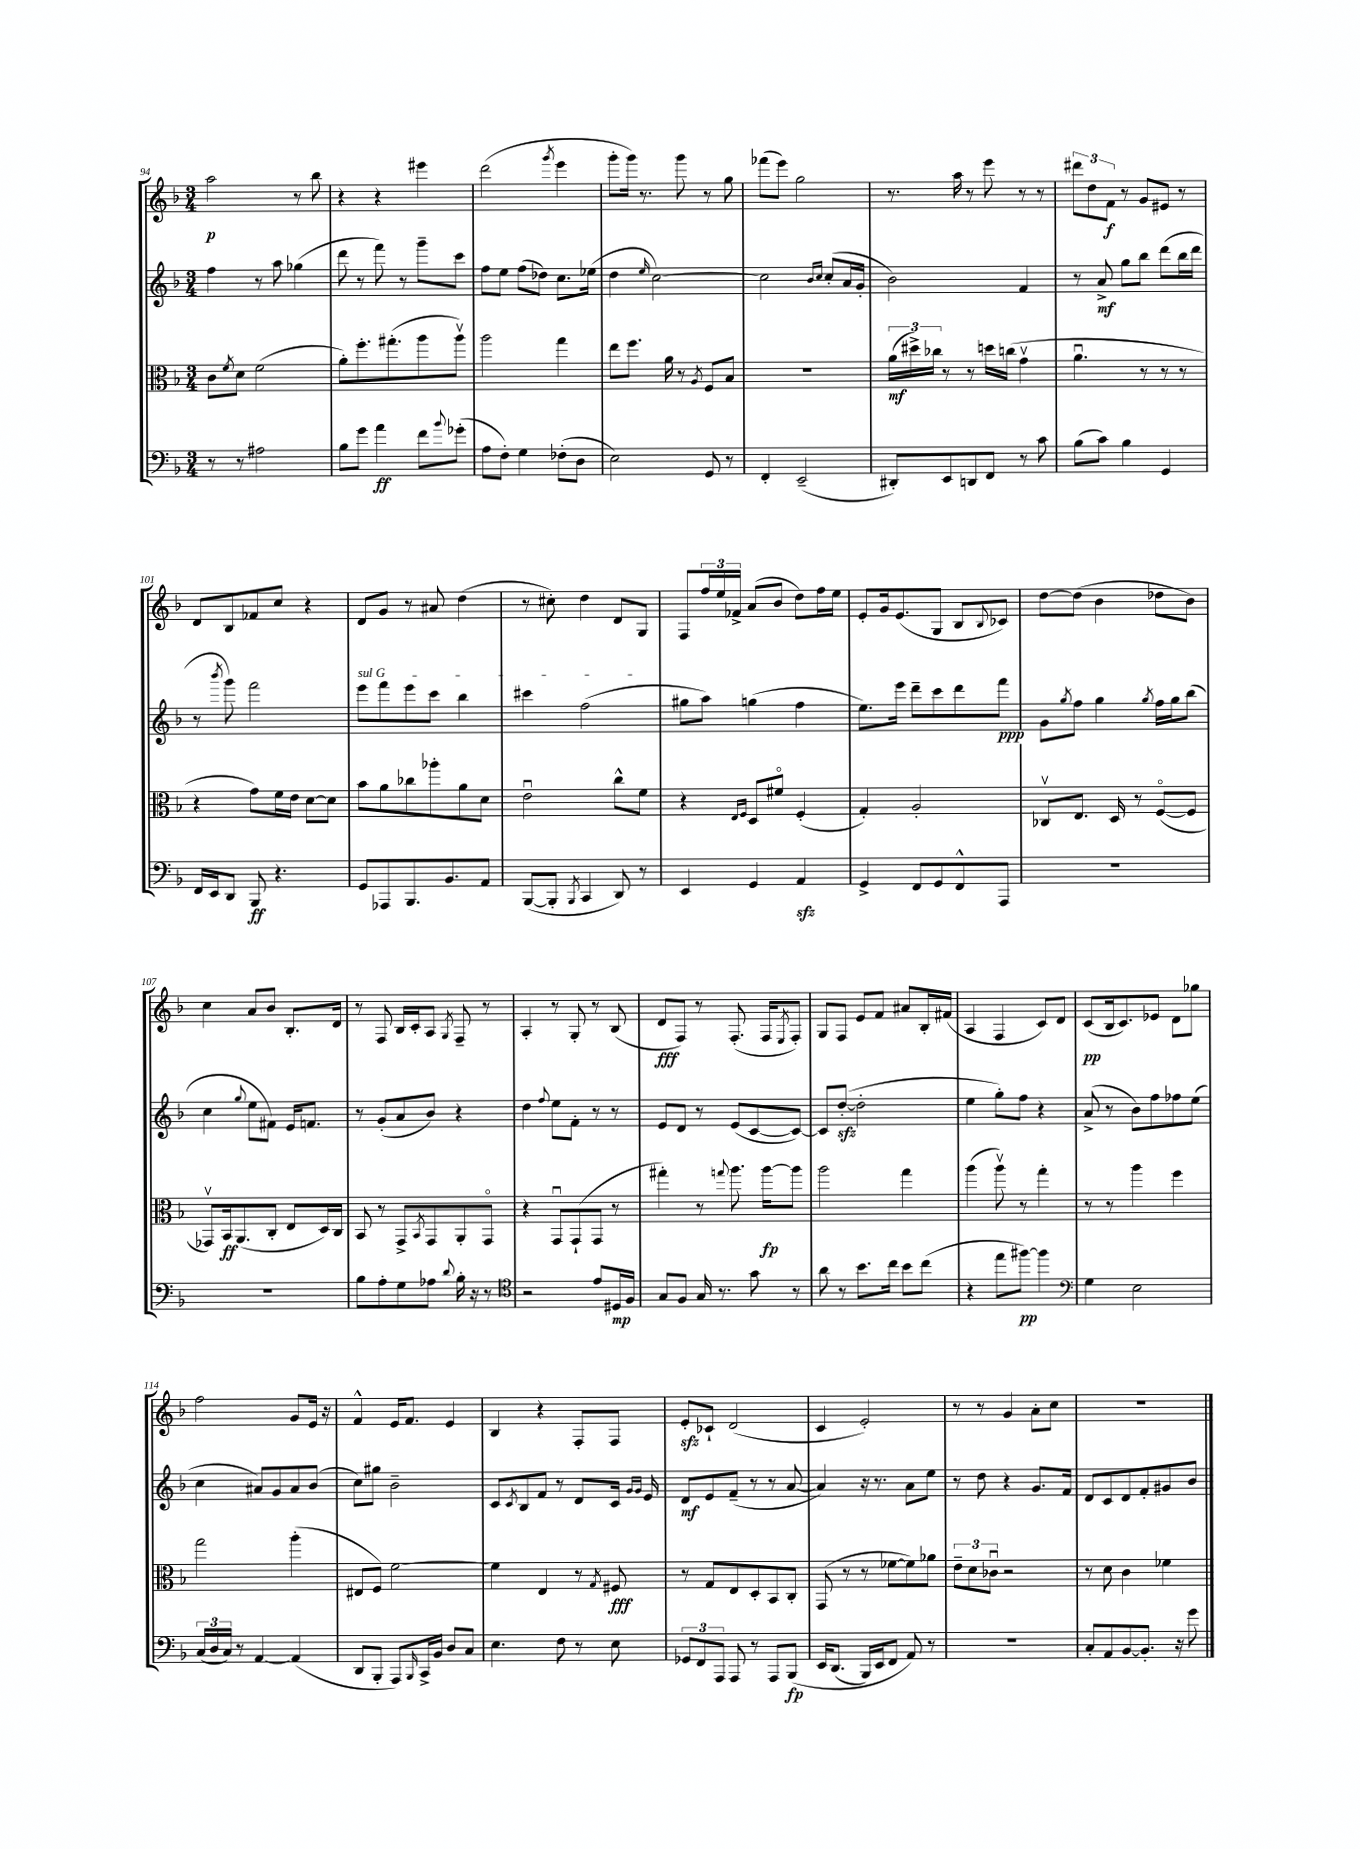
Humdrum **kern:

**kern	**kern	**kern	**kern
*staff4	*staff3	*staff2	*staff1
*clefF4	*clefC3	*clefG2	*clefG2
*k[b-]	*k[b-]	*k[b-]	*k[b-]
*M3/4	*M3/4	*M3/4	*M3/4
8r	8c	4ff	2aa
.	8qf	.	.
8r	8d	.	.
2A#	(2f	8r	.
.	.	8aa	.
.	.	(4gg-	8r
.	.	.	8bb-
=	=	=	=
8B-	8a')	8ddd	4r
8g	8.ff'	8r	.
4a	.	8fff)	4r
.	(8.gg#'	.	.
.	.	8r	.
8f	8aa	8ggg~	4eee#
8qqb-	.	.	.
(8g-'	8aav)	8ccc	.
=	=	=	=
8A	2aa	8ff	(2ddd
8F')	.	8ee	.
4G	.	(8ff	.
.	.	8dd-)	.
.	.	.	8qggg
(8F-'	4gg	8.cc	4eee
8D	.	.	.
.	.	(16ee-	.
=	=	=	=
2E)	8ee	4dd	8ggg'
.	8.ff	.	16ggg)
.	.	.	8.r
.	.	16qqee	.
.	.	[2cc)	.
.	16a	.	.
.	8r	.	8ggg
.	8qA	.	.
8GG	8F	.	8r
8r	8B-	.	8gg
=	=	=	=
4FF'	2.r	2cc]	(8fff-
.	.	.	8eee)
(2EE~	.	.	2gg
.	.	16qqb-	.
.	.	16qqcc	.
.	.	(8cc'	.
.	.	16a	.
.	.	16g'	.
=	=	=	=
8DD#')	(24a	2b-)	8.r
.	24dd#^)	.	.
.	24cc-	.	.
8EE	8r	.	.
.	.	.	16aa
8DD	8r	.	8r
8FF	16dd	.	8eee
.	(16cc	.	.
8r	4gv	4f	8r
8c	.	.	8r
=	=	=	=
(8B-	4.au	8r	12ddd#
.	.	.	12dd
8c)	.	8a^	.
.	.	.	12f
4B-	.	8gg	8r
.	8r	8bb-	8g
4GG	8r	(8ddd	8e#
.	8r	16bb-	8r
.	.	16ddd	.
=	=	=	=
16FF	4r	8r	8d
16EE	.	.	.
.	.	8qbbb-	.
8DD	.	8ggg)	8B-
8BBB-	8g)	2fff	8f-
4.r	16f	.	8cc
.	16e	.	.
.	[8d	.	4r
.	8d]	.	.
=	=	=	=
8GG	8b-	8eee	8d
8AAA-	8a	8fff	8g
8.BBB-	8cc-	8eee	8r
.	8aa-'	8ccc	8a#
8.BB-	.	.	.
.	8a	4bb-	(4dd
8AA	8d	.	.
=	=	=	=
([8BBB-	2eu	4ccc#	8r
8BBB-']	.	.	8cc#')
8qBBB-	.	.	.
4CC	.	(2ff	4dd
8DD)	8cc^^	.	8d
8r	8f	.	8G
=	=	=	=
4EE	4r	8gg#	8F
.	.	8aa)	24ff
.	.	.	24ee
.	.	.	24f-^
.	16qqE	.	.
.	16qqF	.	.
4GG	8D	(4gg	(8a
.	8f#o	.	8b-
4AA	(4F'	4ff	8dd)
.	.	.	16ff
.	.	.	16ee
=	=	=	=
4GG^	4G')	8.ee)	8e'
.	.	.	16g
.	.	16eee	(8.e
8FF	2A'	8ddd~	.
8GG	.	8ccc	8G
8FF^^	.	8ddd	8B-
.	.	.	8qqB-
8AAA	.	8fff	8c-)
=	=	=	=
2.r	8C-v	8g	[8dd
.	.	8qgg	.
.	8.E	8ff	(8dd]
.	.	4gg	4b-
.	16D	.	.
.	8r	.	.
.	.	8qgg	.
.	([8Fo	16ff	8dd-
.	.	16gg	.
.	8F]	(8bb-	8b-)
=	=	=	=
2.r	8GG-v)	4cc	4cc
.	16BB-	.	.
.	(8.AA	.	.
.	.	8qqgg	.
.	.	8ee	8a
.	8C'	8f#)	8b-
.	8E	16e	8.B-'
.	.	8.f	.
.	16D)	.	.
.	16C	.	16d
=	=	=	=
8B-	8BB-	8r	8r
8A'	8r	(8g'	8F
8G	8GG^	8a	16B-
.	.	.	16c'
.	8qBB-	.	.
8A-	8GG	8b-)	8A
8qqd	.	.	8qG
16B-'	8AA'	4r	8F~
16r	.	.	.
8r	8GGo	.	8r
=	=	=	=
*clefC4	*	*	*
2r	4r	4dd	4A'
.	.	8qqff	.
.	8GGu	8ee	8r
.	(8GG`	8f'	8G'
8e	8GG	8r	8r
16D#	8r	8r	(8B-
16F	.	.	.
=	=	=	=
8G	4gg#')	8e	8d
8F	.	8d	8F)
16G	8r	8r	8r
8.r	.	.	.
.	8qqgg	.	.
.	8.aa	(8e	(8.F'
8g	.	[8c	.
.	[16aa	.	16F
.	.	.	8qE
8r	8aa]	8c_)	8F')
=	=	=	=
8a	2aa	8c]	8G
8r	.	([8dd'	8F
8.b-	.	2dd']	8e
.	.	.	8f
16cc	.	.	.
8b-	4gg	.	8a#
(8cc	.	.	16B-'
.	.	.	(16f#
=	=	=	=
4r	(4aa	4ee	4A
8ee	8aav)	8gg')	4F
[8ff#)	8r	8ff	.
4ff#]	4gg'	4r	8c)
.	.	.	8d
=	=	=	=
*clefF4	*	*	*
4G	8r	(8a^	(8c
.	8r	8r	16B-
.	.	.	8.c)
2E	4aa	8b-)	.
.	.	8ff	8e-
.	4ff	8ff-	8d
.	.	(8ee	8gg-
=	=	=	=
(24C	2gg	4cc	2ff
24D	.	.	.
24C)	.	.	.
8r	.	.	.
[4AA	.	8a#)	.
.	.	8g	.
(4AA]	(4aa'	8a#	8g
.	.	(8b-	16e
.	.	.	16r
=	=	=	=
8DD	8E#	8cc)	4f^^
8BBB-'	8F)	8gg#	.
8AAA)	[2f	2b-~	16e
.	.	.	8.f
16qqBBB-	.	.	.
16CC^	.	.	.
16BB-	.	.	.
8D	.	.	4e
8C	.	.	.
=	=	=	=
4.E	4f]	8c	4B-
.	.	8qc	.
.	.	8B-	.
.	4E	8f	4r
8F	.	8r	.
8r	8r	8d	8F'
.	8qG	.	.
8E	8F#	16c	8F
.	.	16qqg	.
.	.	16qqg	.
.	.	16e	.
=	=	=	=
12GG-	8r	8d	8e'
12FF	.	.	.
.	8G	8e	8c-`
12AAA	.	.	.
8AAA	8E	(8f~	(2d
8r	8D'	8r	.
8AAA	8BB-	8r	.
&(8BBB-	8C'	[8a	.
=	=	=	=
16EE	(8GG	4a])	4c
(8.DD	.	.	.
.	8r	.	.
16BBB-)	8r	16r	2e')
16EE	.	8.r	.
8FF	[8f-	.	.
8AA&)	8f-])	8a	.
8r	8a-	8ee	.
=	=	=	=
2.r	12e~	8r	8r
.	12d	.	.
.	.	8dd	8r
.	12c-u	.	.
.	2r	4r	4g
.	.	8.g	8a'
.	.	.	8cc
.	.	16f	.
=	=	=	=
8C'	8r	8d	2.r
8AA	8d	8c	.
[8BB-	4c	8d	.
8.BB-']	.	8f'	.
.	4f-	8g#	.
16r	.	.	.
8g	.	8b-	.
==	==	==	==
*-	*-	*-	*-
